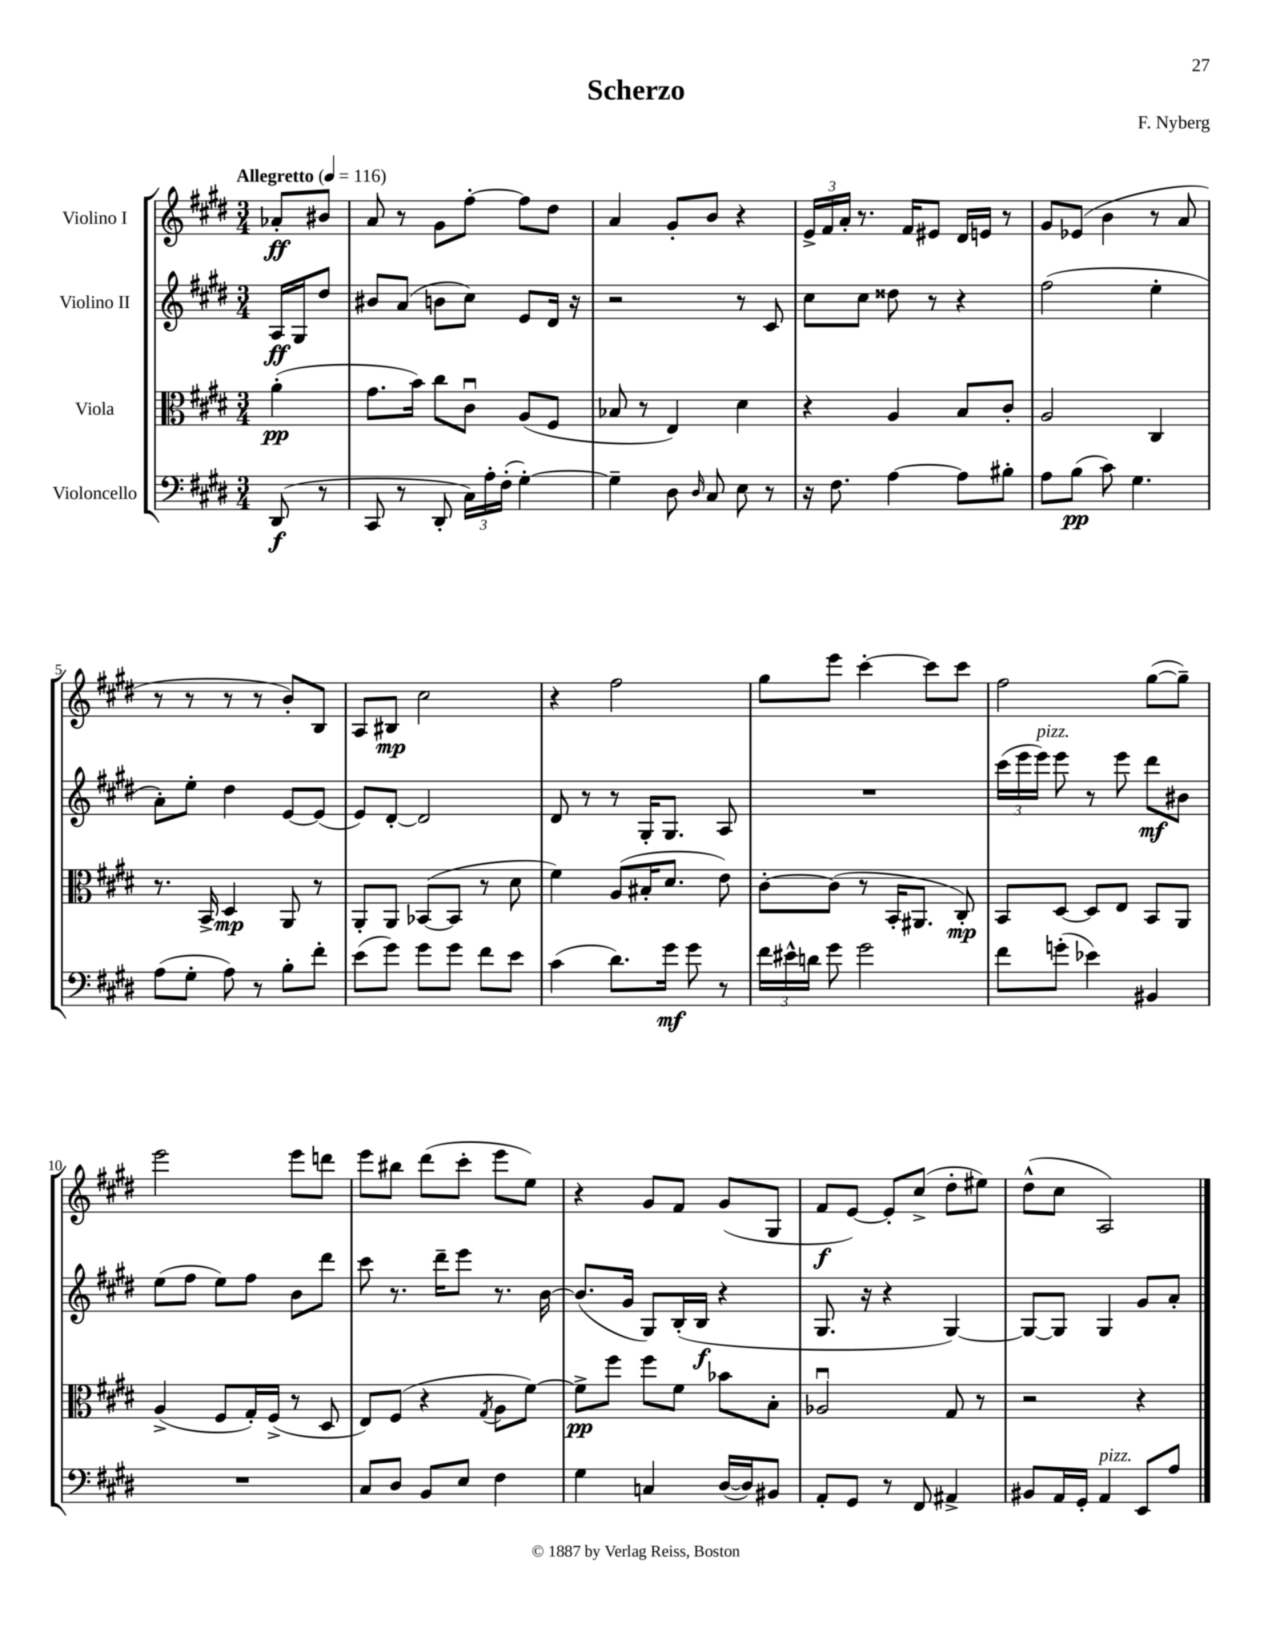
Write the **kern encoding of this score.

**kern	**kern	**kern	**kern
*staff4	*staff3	*staff2	*staff1
*clefF4	*clefC3	*clefG2	*clefG2
*k[f#c#g#d#]	*k[f#c#g#d#]	*k[f#c#g#d#]	*k[f#c#g#d#]
*M3/4	*M3/4	*M3/4	*M3/4
*MM116	*MM116	*MM116	*MM116
(8DD#	(4a'	16A	8a-'
.	.	16G#	.
8r	.	8dd#	8b#
=	=	=	=
8CC#	8.g#	8b#	8a
8r	.	(8a	8r
.	16b)	.	.
8DD#'	8cc#	8b	8g#
24C#)	8c#u	8cc#)	[8ff#'
24A'	.	.	.
(24F#'	.	.	.
[4G#')	(8A	8e	8ff#]
.	8F#	16d#	8dd#
.	.	16r	.
=	=	=	=
4G#~]	8B-	2r	4a
.	8r	.	.
8D#	4E)	.	8g#'
16qqD#	.	.	.
8C#	.	.	8b
8E	4d#	8r	4r
8r	.	8c#	.
=	=	=	=
16r	4r	8cc#	24e^
.	.	.	24f#
8.F#	.	.	.
.	.	.	24a'
.	.	8cc#	8.r
[4A	4A	8dd##	.
.	.	.	16f#
.	.	8r	8e#
8A]	8B	4r	16d#
.	.	.	16e
8B#'	8c#'	.	8r
=	=	=	=
8A	2A	(2ff#	8g#
(8B	.	.	(8e-
8c#)	.	.	4b
4.G#	.	.	.
.	4C#	4ee'	8r
.	.	.	8a
=	=	=	=
(8A	8.r	8a')	8r
8G#'	.	8ee'	8r
.	16BB^	.	.
8A)	4D#	4dd#	8r
8r	.	.	8r
8B'	8AA	[8e	8b')
8f#'	8r	(8e]	8B
=	=	=	=
(8e	8AA'	8e)	8A
8g#)	8AA	[8d#'	8B#
8g#	([8BB-	2d#]	2cc#
8g#	8BB-]	.	.
8f#	8r	.	.
8e	8d#	.	.
=	=	=	=
(4c#	4f#)	8d#	4r
.	.	8r	.
8.d#)	(8A	8r	2ff#
.	16B#'	16G#'	.
16g#	8.d#	8.G#	.
8g#	.	.	.
8r	8e)	8A	.
=	=	=	=
24f#	[8c#'	2.r	8gg#
24e#^^	.	.	.
24d	.	.	.
8g#	(8c#]	.	8eee
2g#	8r	.	[4ccc#'
.	16BB'	.	.
.	8.AA#	.	.
.	.	.	8ccc#]
.	8C#')	.	8ccc#
=	=	=	=
8f#	8BB	(24ccc#	2ff#
.	.	24eee	.
.	.	24eee)	.
(8g'	[8D#	8eee	.
4e-)	8D#]	8r	.
.	8E	8eee	.
4BB#	8BB	8ddd#	([8gg#
.	8AA	8b#	8gg#~])
=	=	=	=
2.r	(4A^	(8ee	2eee
.	.	8ff#	.
.	8F#	8ee)	.
.	16G#')	8ff#	.
.	(16F#^	.	.
.	8r	8b	8eee
.	8D#	8ddd#	8ddd
=	=	=	=
8C#	8E)	8ccc#	8eee
8D#	(8F#	8.r	8bb#
8BB	4r	.	(8ddd#
.	.	16ddd#~	.
8E	.	8eee	8ccc#'
.	8qG#	.	.
4F#	8A	8.r	8eee
.	[8f#)	.	8ee)
.	.	[16b	.
=	=	=	=
4G#	8f#^]	(8.b]	4r
.	8ff#	.	.
.	.	16g#	.
4C	8ff#	8G#)	8g#
.	8f#	(16B'	8f#
.	.	16B	.
([16D#	8b-	4r	(8g#
16D#])	.	.	.
8BB#	8B'	.	8G#
=	=	=	=
8AA'	2A-u	8.G#	8f#
8GG#	.	.	[8e)
.	.	16r	.
8r	.	4r	8e']
8FF#	.	.	(8cc#^
4AA#^	8G#	[4G#)	8dd#'
.	8r	.	8ee#)
=	=	=	=
8BB#	2r	8G#_	(8dd#^^
16AA	.	8G#]	8cc#
16GG#'	.	.	.
4AA	.	4G#	2A)
8EE	4r	8g#	.
8A	.	8a'	.
==	==	==	==
*-	*-	*-	*-
